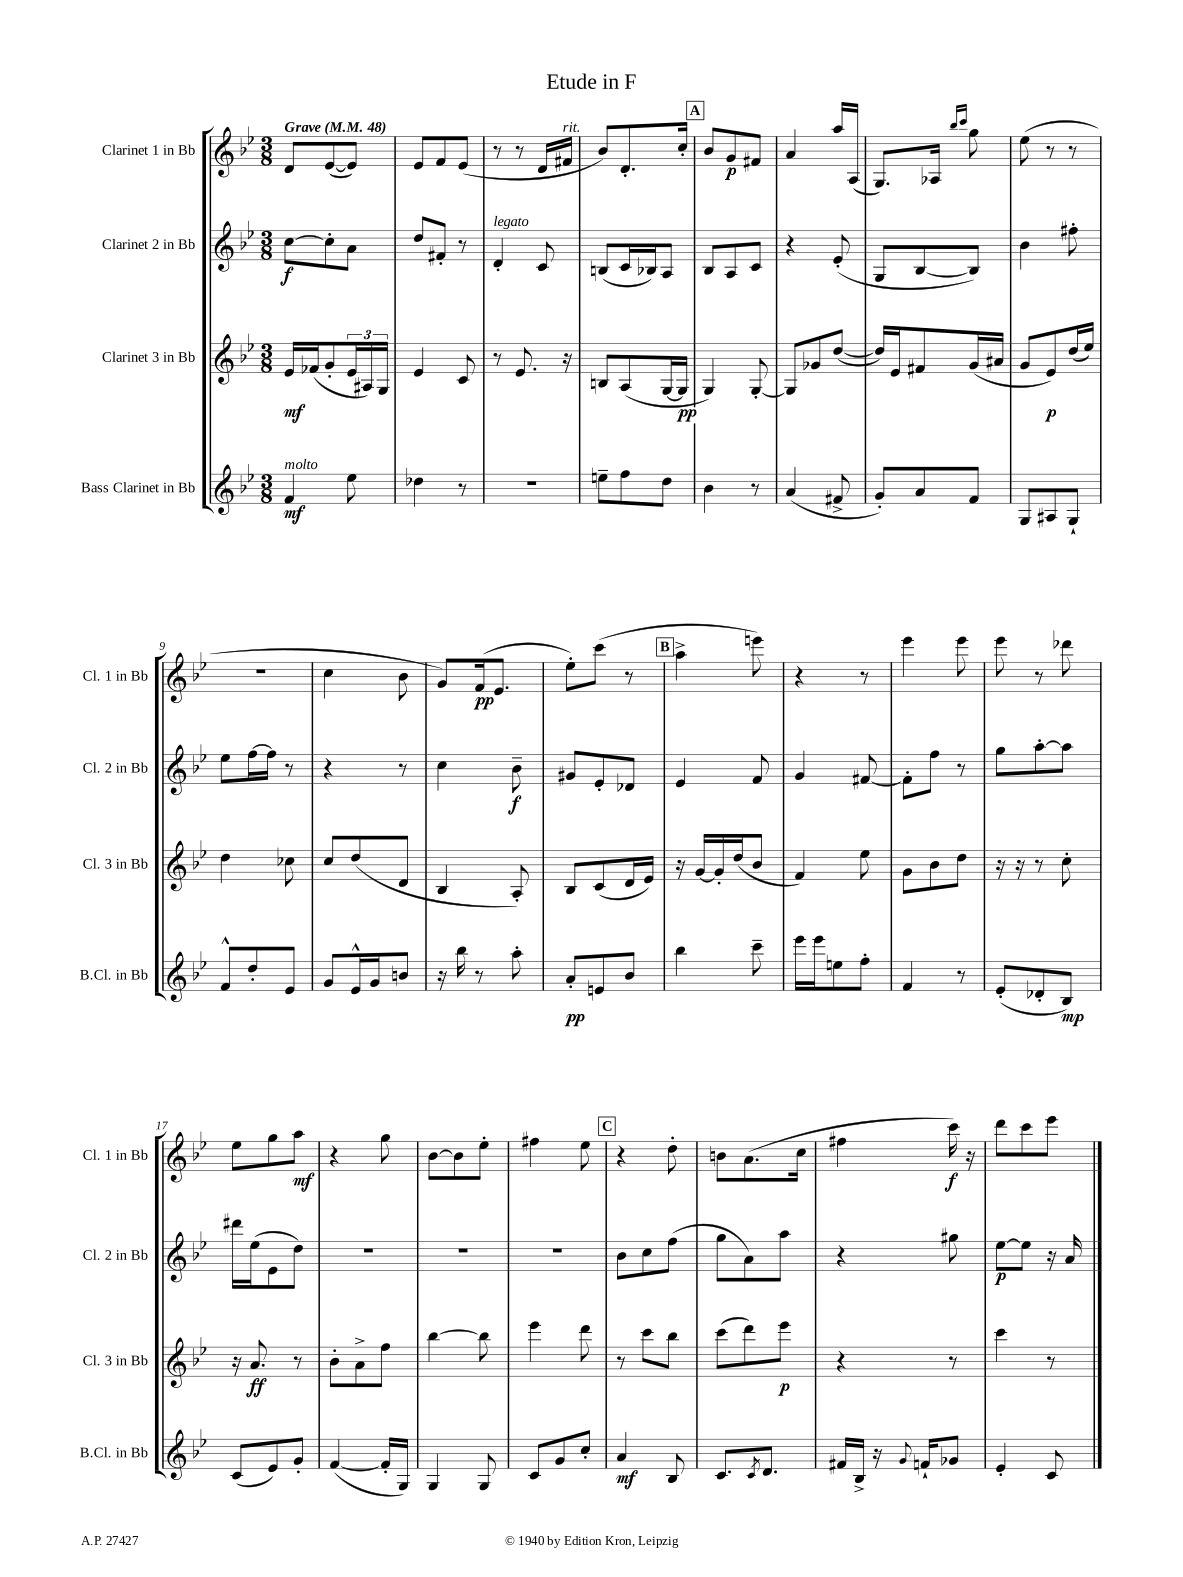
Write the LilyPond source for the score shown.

\header { title = "Etude in F" }
<<
\new StaffGroup <<
\new Staff = "s0" \with { instrumentName = "Clarinet 1 in Bb" shortInstrumentName = "Cl. 1 in Bb" } {
    \clef treble \key bes \major \numericTimeSignature \time 3/8 \tempo "Grave" 4 = 48
    d'8 ees'8~( ees'8) |
    ees'8 f'8 ees'8( |
    r8 r8 d'16 fis'16^\markup { \italic "rit." } |
    bes'8) d'8.-. c''16-. |
    \mark \markup { \box "A" } bes'8 g'8\p fis'8 |
    a'4 a''16 a16( |
    g8.) aes16 \grace { bes''16 c'''16 } g''8 |
    ees''8( r8 r8 |
    R4. |
    c''4 bes'8 |
    g'8) f'16\pp( ees'8. |
    ees''8-.) c'''8( r8 |
    \mark \markup { \box "B" } a''4-> e'''8) |
    r4 r8 |
    ees'''4 ees'''8 |
    ees'''8 r8 des'''8 |
    ees''8 g''8 a''8\mf |
    r4 g''8 |
    bes'8~ bes'8 ees''8-. |
    fis''4 ees''8 |
    \mark \markup { \box "C" } r4 d''8-. |
    b'8 a'8.( c''16 |
    fis''4 c'''16\f) r16 |
    d'''8 c'''8 ees'''8 \bar "|." |
}
\new Staff = "s1" \with { instrumentName = "Clarinet 2 in Bb" shortInstrumentName = "Cl. 2 in Bb" } {
    \clef treble \key bes \major \numericTimeSignature \time 3/8
    c''8~\f c''8-. a'8 |
    d''8 fis'8-. r8 |
    d'4-.^\markup { \italic "legato" } c'8 |
    b8( c'16 bes16) a8 |
    \mark \markup { \box "A" } bes8 a8 c'8 |
    r4 ees'8-.( |
    g8 bes8~ bes8) |
    bes'4 fis''8-. |
    ees''8 f''16~ f''16 r8 |
    r4 r8 |
    c''4 bes'8--\f |
    gis'8 ees'8-. des'8 |
    \mark \markup { \box "B" } ees'4 f'8 |
    g'4 fis'8~ |
    fis'8-. f''8 r8 |
    g''8 a''8~-. a''8 |
    dis'''16 ees''16( ees'8 d''8) |
    R4. |
    R4. |
    R4. |
    \mark \markup { \box "C" } bes'8 c''8 f''8( |
    g''8 a'8) a''8 |
    r4 gis''8 |
    ees''8~\p ees''8 r16 a'16 \bar "|." |
}
\new Staff = "s2" \with { instrumentName = "Clarinet 3 in Bb" shortInstrumentName = "Cl. 3 in Bb" } {
    \clef treble \key bes \major \numericTimeSignature \time 3/8
    ees'16\mf fes'16( g'8-. \tuplet 3/2 { ees'16 ais16) g16 } |
    ees'4 c'8 |
    r8 ees'8. r16 |
    b8 a8( g16~ g16\pp |
    \mark \markup { \box "A" } g4) g8~-. |
    g8 ges'8 d''8~( |
    d''16) ees'16 fis'8 g'16( ais'16 |
    g'8 ees'8\p) d''16( ees''16) |
    d''4 ces''8 |
    c''8 d''8( d'8 |
    bes4 a8-.) |
    bes8 c'8( d'16 ees'16) |
    \mark \markup { \box "B" } r16 g'16~ g'16-. d''16( bes'8 |
    f'4) ees''8 |
    g'8 bes'8 d''8 |
    r16 r16 r8 c''8-. |
    r16 a'8.\ff r8 |
    bes'8-. a'8-> f''8 |
    bes''4~ bes''8 |
    ees'''4 d'''8 |
    \mark \markup { \box "C" } r8 c'''8 bes''8 |
    c'''8( d'''8) ees'''8\p |
    r4 r8 |
    c'''4 r8 \bar "|." |
}
\new Staff = "s3" \with { instrumentName = "Bass Clarinet in Bb" shortInstrumentName = "B.Cl. in Bb" } {
    \clef treble \key bes \major \numericTimeSignature \time 3/8
    f'4\mf^\markup { \italic "molto" } ees''8 |
    des''4 r8 |
    R4. |
    e''8-- f''8 d''8 |
    \mark \markup { \box "A" } bes'4 r8 |
    a'4( fis'8-> |
    g'8-.) a'8 f'8 |
    g8 ais8 g8-! |
    f'8-^ d''8-. ees'8 |
    g'8 ees'16-^ g'16 b'8 |
    r16 bes''16 r8 a''8-. |
    a'8-.\pp e'8 bes'8 |
    \mark \markup { \box "B" } bes''4 c'''8-- |
    ees'''16 ees'''16 e''8 f''8-. |
    f'4 r8 |
    ees'8-.( des'8-. bes8\mp) |
    c'8( ees'8) g'8-. |
    f'4~( f'16-. g16) |
    g4 g8 |
    c'8 g'8 c''8-. |
    \mark \markup { \box "C" } a'4\mf bes8 |
    c'8. \acciaccatura { c'8 } d'8. |
    fis'16 bes16-> r16 \appoggiatura { g'8 } f'16-! ges'8 |
    ees'4-. c'8 \bar "|." |
}
>>
>>
